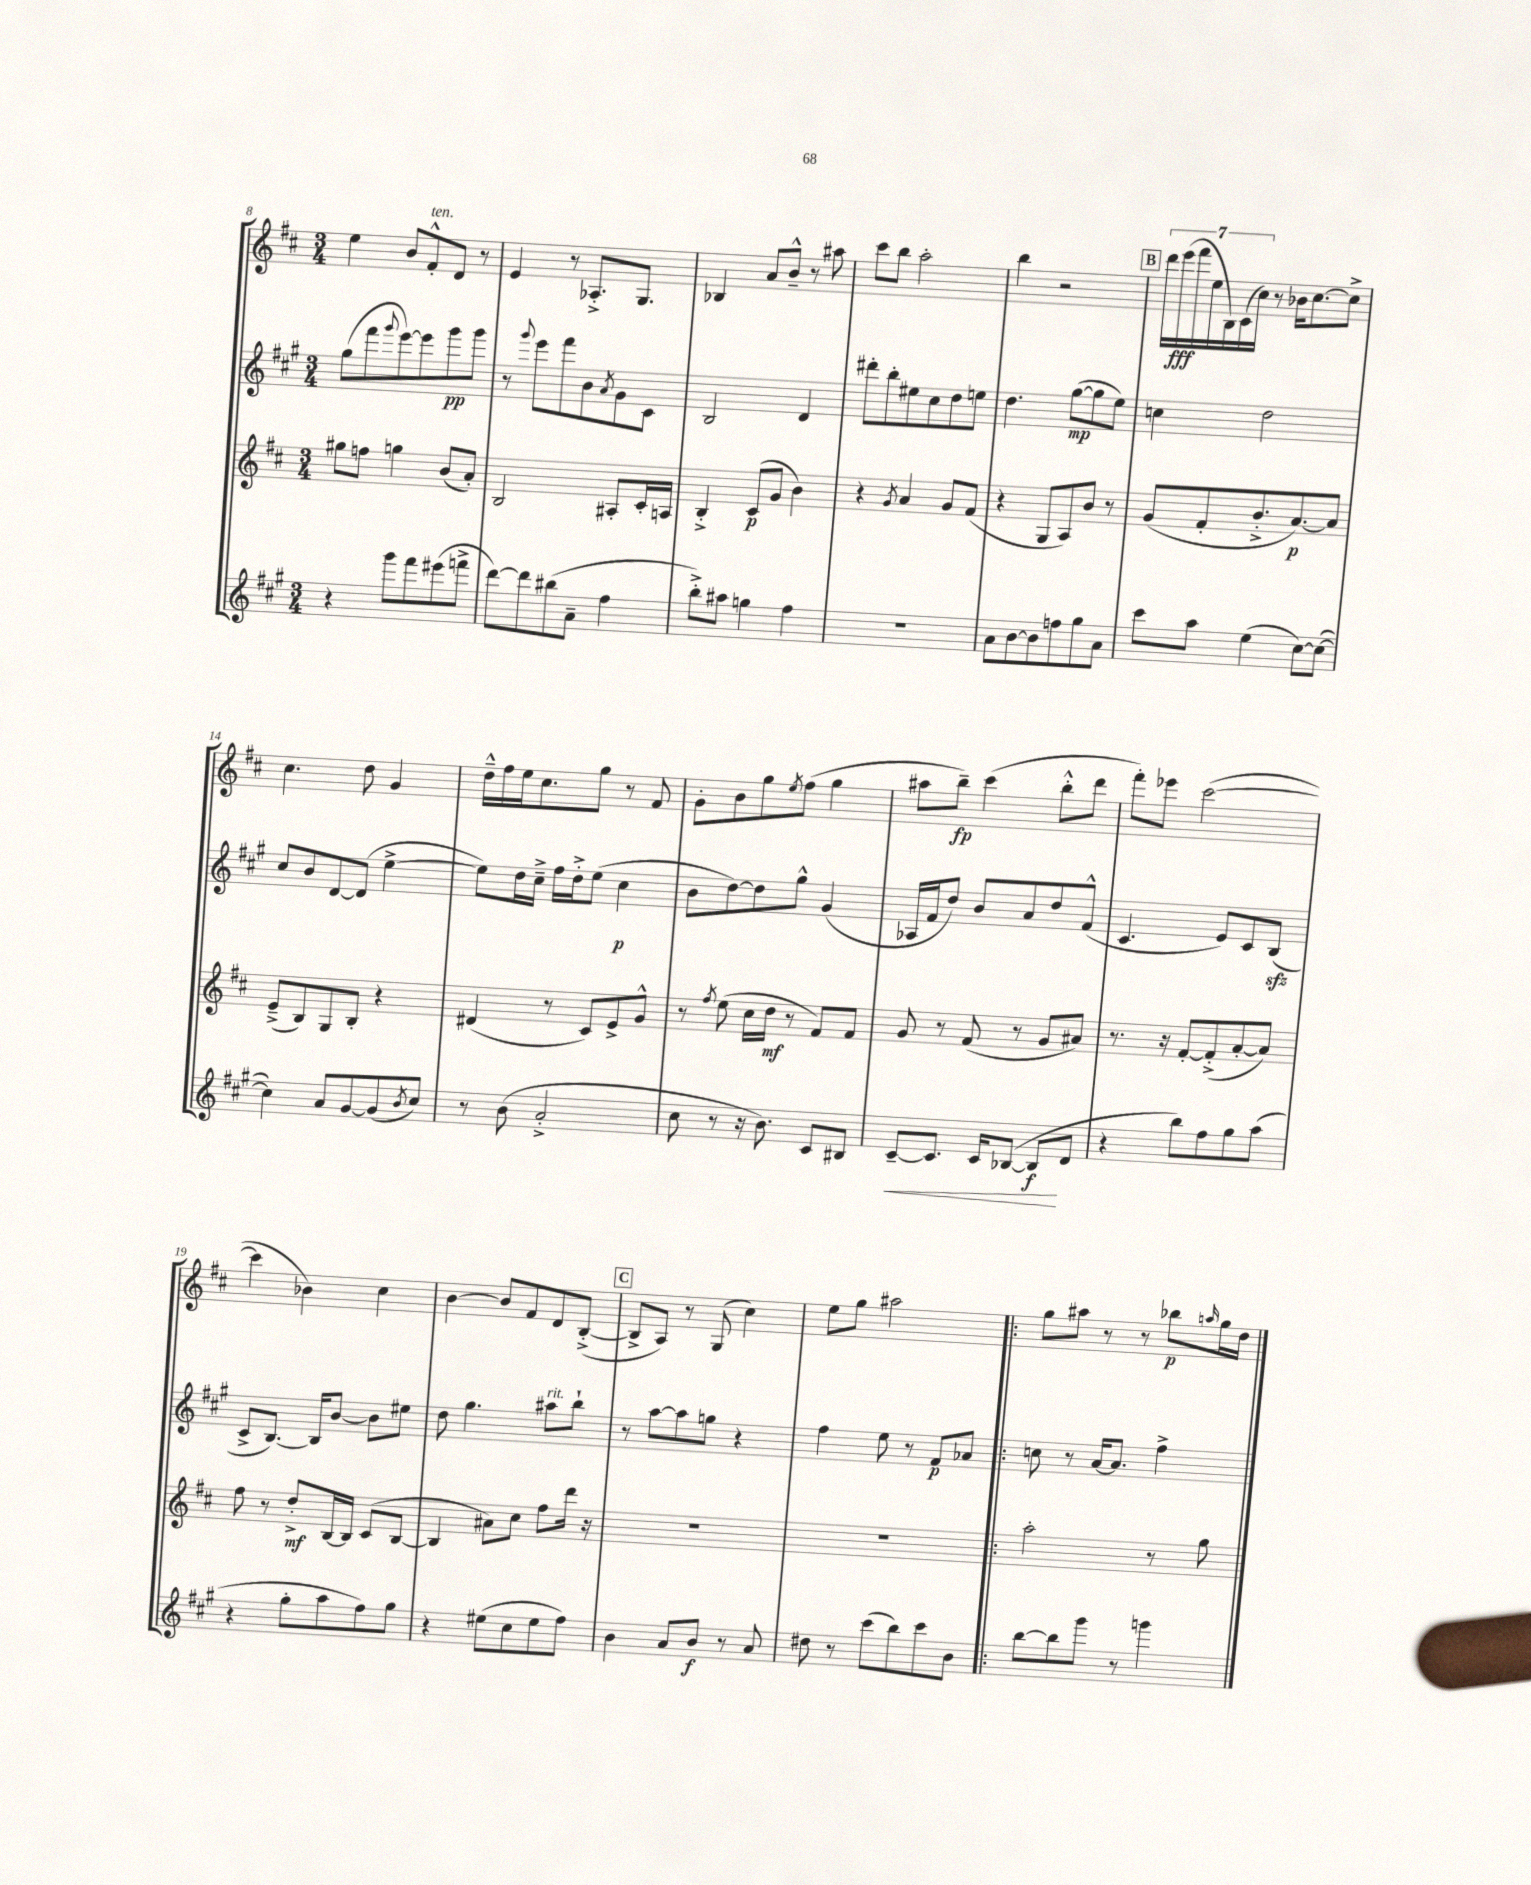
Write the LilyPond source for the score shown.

<<
\new StaffGroup <<
\new Staff = "s0" {
    \clef treble \key d \major \numericTimeSignature \time 3/4
    e''4 b'8 fis'8-.-^^\markup { \italic "ten." } d'8 r8 |
    e'4 r8 aes8.-.-> g8. |
    bes4 a'8 b'8---^ r8 ais''8 |
    cis'''8 b''8 a''2-. |
    b''4 r2 |
    \mark \markup { \box "B" } \tuplet 7/4 { d'''16 e'''16\fff( fis'''16 e''16 b16) cis'16( cis''16) } r8 bes'16 cis''8.~ cis''8-> |
    cis''4. d''8 g'4 |
    d''16---^ fis''16 e''16 cis''8. g''8 r8 fis'8 |
    g'8-. b'8 g''8 \acciaccatura { e''8 } fis''8( g''4 |
    ais''8 b''8--\fp) cis'''4( b''8-.-^ d'''8 |
    fis'''8-.) ees'''8 cis'''2~( |
    cis'''4 bes'4) cis''4 |
    b'4~ b'8 fis'8 d'8 b8~-.->( |
    \mark \markup { \box "C" } b8-> a8) r8 g8( cis''4) |
    e''8 g''8 ais''2 |
    \bar ".|:" g''8 ais''8 r8 r8 bes''8\p \grace { a''16 } g''16 d''16 \bar "|." |
}
\new Staff = "s1" {
    \clef treble \key a \major \numericTimeSignature \time 3/4
    gis''8( fis'''8 \appoggiatura { gis'''8 } e'''8~) e'''8 gis'''8\pp gis'''8 |
    r8 \appoggiatura { gis'''8 } e'''8 fis'''8 b'8 \acciaccatura { a'8 } gis'8 cis'8 |
    b2 d'4 |
    dis'''8-. b''8-. eis''8 cis''8 d''8 e''8 |
    d''4. gis''8~\mp( gis''8 e''8) |
    \mark \markup { \box "B" } c''4 d''2 |
    cis''8 b'8 d'8~ d'8( e''4~-> |
    e''8) d''16 cis''16---> fis''16 d''16-.-> e''8( cis''4\p |
    b'8 d''8~) d''8 gis''8-^ gis'4( |
    aes16 fis'16 d''8) b'8 a'8 d''8 fis'8-^( |
    cis'4. e'8) cis'8 b8\sfz( |
    cis'8-> b8.~) b16 b'8~ b'8 eis''8 |
    d''8 gis''4. ais''8^\markup { \italic "rit." } b''8-! |
    \mark \markup { \box "C" } r8 a''8~ a''8 g''8 r4 |
    fis''4 e''8 r8 fis'8\p aes'8 |
    \bar ".|:" c''8 r8 a'16~ a'8. fis''4-> \bar "|." |
}
\new Staff = "s2" {
    \clef treble \key d \major \numericTimeSignature \time 3/4
    gis''8 f''8 g''4 b'8( a'8-.) |
    b2 ais8-. cis'16-. a16 |
    b4-.-> cis'8\p( g'8 b'4) |
    r4 \acciaccatura { g'8 } a'4 g'8 fis'8( |
    r4 g8 a8) b'8 r8 |
    \mark \markup { \box "B" } g'8( fis'8-. b'8.-.-> a'8.~\p) a'8 |
    e'8--->( b8) g8 b8-. r4 |
    dis'4( r8 cis'8) e'8-> g'8-^ |
    r8 \acciaccatura { fis''8 } e''8( cis''16 d''16\mf r8 fis'8) fis'8 |
    g'8 r8 fis'8( r8 g'8 ais'8) |
    r8. r16 fis'8~-. fis'8-.->( a'8~-. a'8) |
    fis''8 r8 d''8-.->\mf b16~ b16 cis'8( b8~ |
    b4 ais'8) cis''8 fis''8 d'''16 r16 |
    \mark \markup { \box "C" } R2. |
    R2. |
    \bar ".|:" a''2-. r8 g''8 \bar "|." |
}
\new Staff = "s3" {
    \clef treble \key a \major \numericTimeSignature \time 3/4
    r4 gis'''8 fis'''8 eis'''8( f'''8-> |
    d'''8~) d'''8 bis''8( a'8-- fis''4 |
    b''8-.->) ais''8 g''4 fis''4 |
    R2. |
    a'8 b'8~ b'8 f''8 gis''8 a'8 |
    \mark \markup { \box "B" } cis'''8 a''8 e''4( cis''8~) cis''8~( |
    cis''4) a'8 gis'8~ gis'8( \acciaccatura { b'8 } cis''8) |
    r8 b'8( a'2-.-> |
    cis''8 r8 r16 b'8.) cis'8 bis8 |
    cis'8~--\< cis'8. cis'16 bes8~( bes8\f\! d'8 |
    r4 b''8) fis''8 gis''8 a''8( |
    r4 gis''8-. a''8 fis''8) gis''8 |
    r4 eis''8( cis''8 eis''8 fis''8) |
    \mark \markup { \box "C" } b'4 a'8 b'8\f r8 a'8 |
    dis''8 r8 cis'''8( b''8) cis'''8 b'8 |
    \bar ".|:" b''8~ b''8 gis'''8 r8 g'''4 \bar "|." |
}
>>
>>
\layout { \context { \Score currentBarNumber = #8 } }
